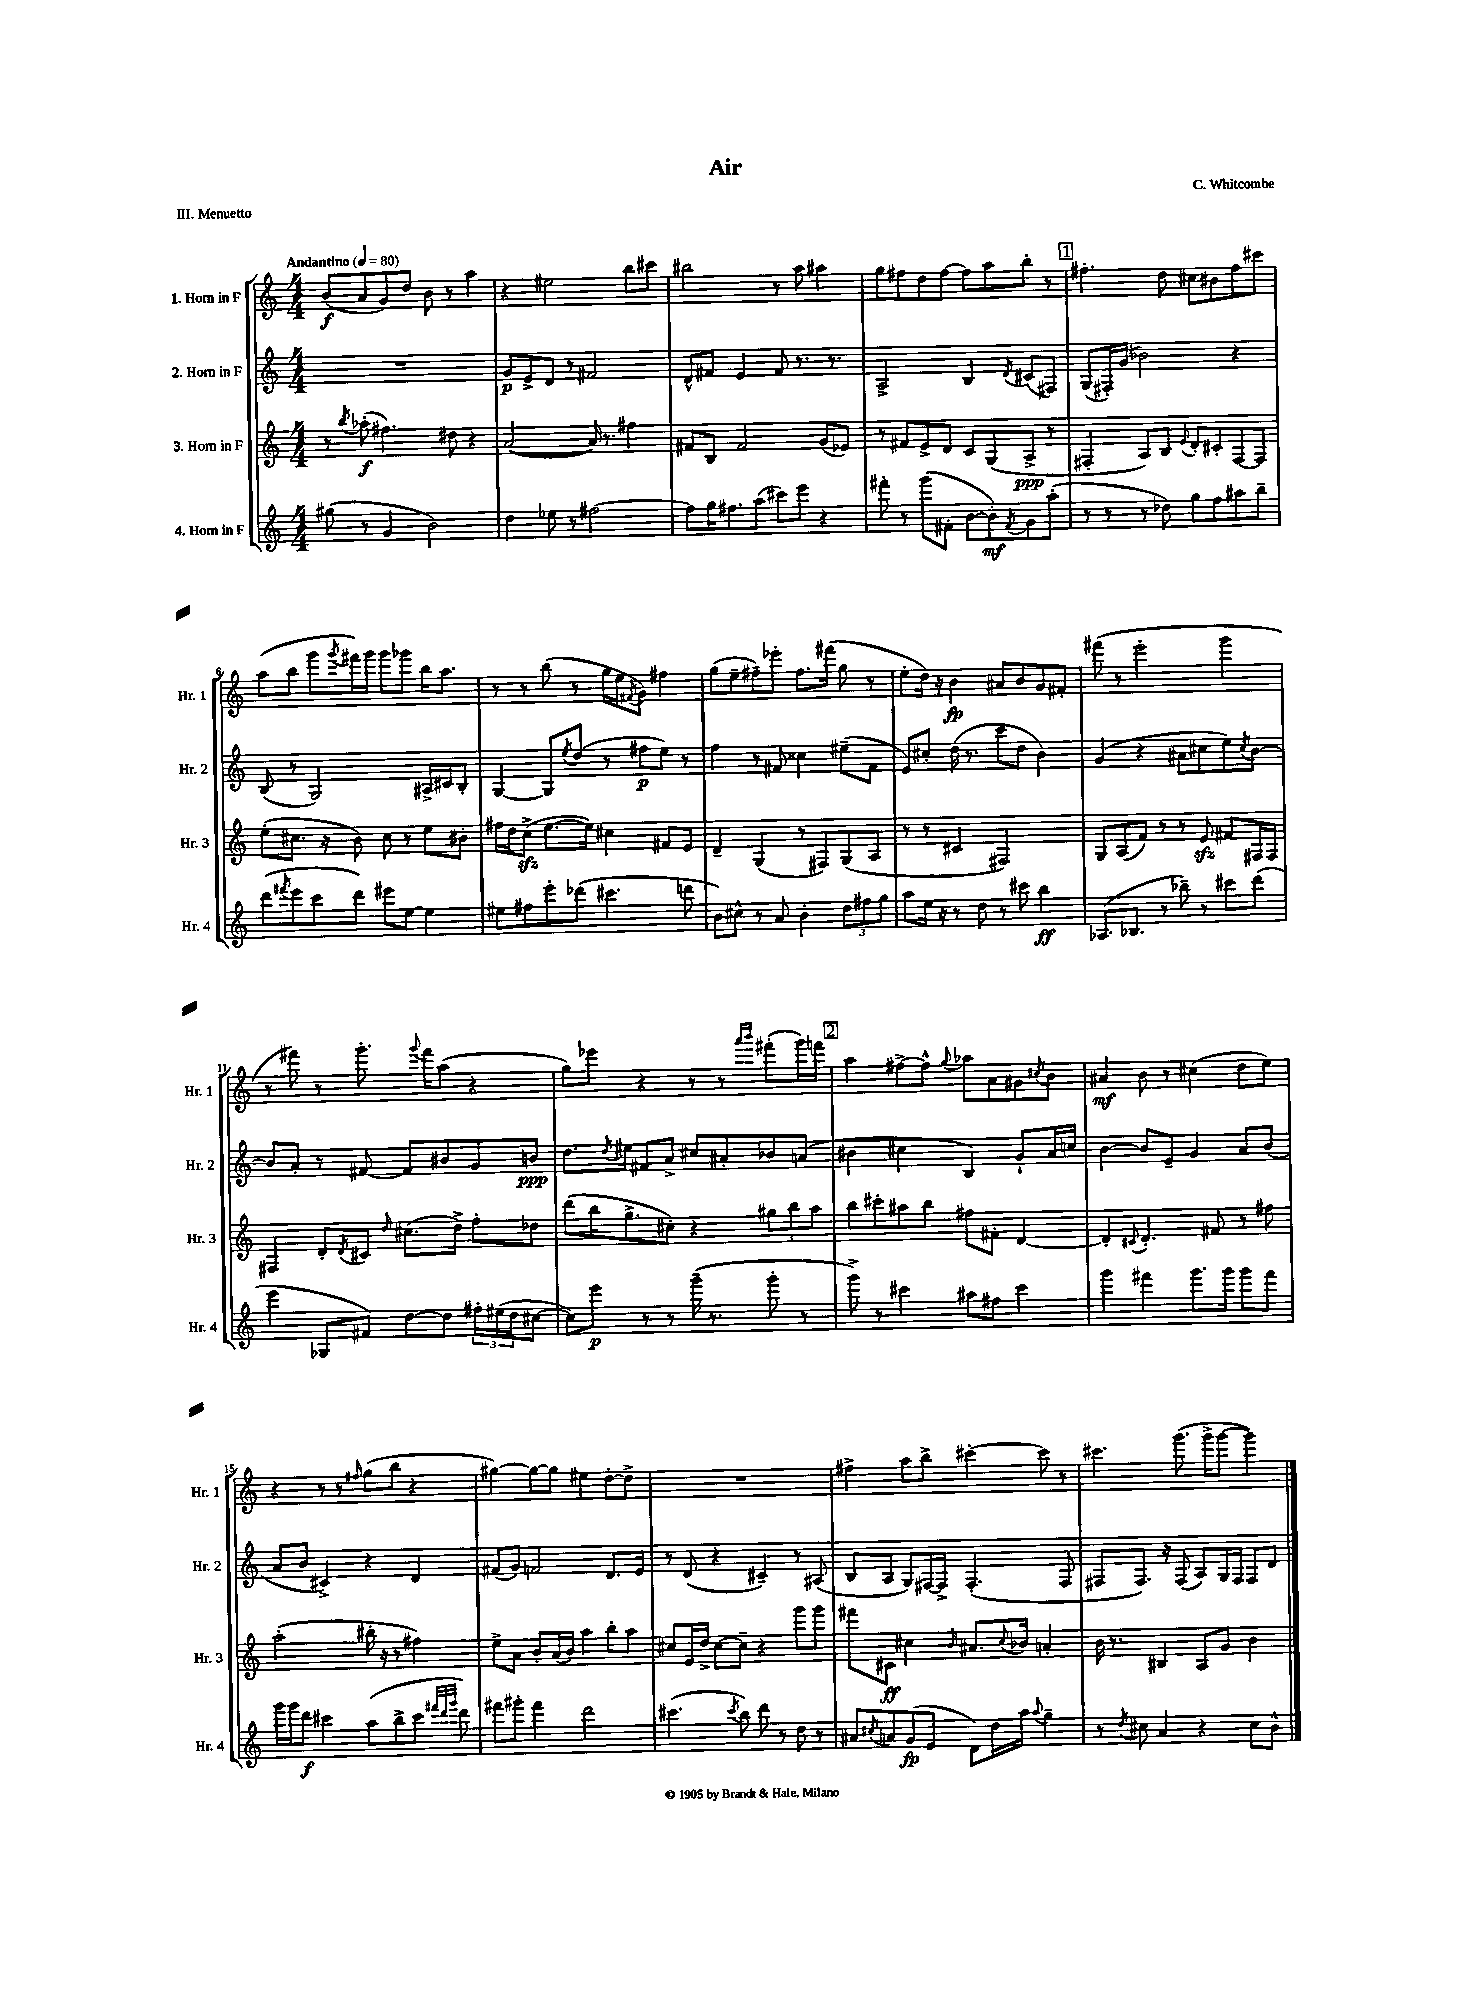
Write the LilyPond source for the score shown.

\header { title = "Air" composer = "C. Whitcombe" piece = "III. Menuetto" }
<<
\new StaffGroup <<
\new Staff = "s0" \with { instrumentName = "1. Horn in F" shortInstrumentName = "Hr. 1" } {
    \clef treble \key c \major \numericTimeSignature \time 4/4 \tempo "Andantino" 4 = 80
    b'8\f( a'8 g'8) d''8 b'8 r8 a''4 |
    r4 eis''2 b''8 cis'''8 |
    bis''2 r8 a''8 ais''4 |
    g''8 fis''8 d''8 fis''8~ fis''8 a''8 b''8-. r8 |
    \mark \markup { \box "1" } fis''4.-. d''8 cis''8 bis'8 fis''8 cis'''8 |
    a''8( b''8 g'''8 \acciaccatura { g'''8 } fis'''16) g'''16 g'''8 ges'''8 b''16 a''8. |
    r8 r8 b''8( r8 g''16 e''16 \acciaccatura { fis'8 } g'8) fis''4 |
    g''8( e''8-- fis''8--) ees'''8-. fis''8. fis'''16( g''8 r8 |
    e''8-. d''16) r16 b'4\fp ais'8 b'8 g'8 fis'8-. |
    fis'''8( r8 e'''2-. g'''4 |
    r8 fis'''8) r8 g'''8.-. \appoggiatura { g'''8 } fis'''16 a''8( r4 |
    g''8) ees'''8 r4 r8 r8 \grace { a'''16 b'''16 } fis'''8-.( g'''16) f'''16 |
    \mark \markup { \box "2" } a''4 fis''8~-> fis''8-^ \appoggiatura { g''8 } aes''8 a'8 gis'8 \acciaccatura { cis''8 } b'8 |
    ais'4\mf b'8 r8 cis''4( d''8 e''8) |
    r4 r8 r8 \grace { fis''16 } g''8( b''8 r4 |
    gis''4~) gis''8~ gis''8 eis''4 d''8~-. d''8-> |
    R1 |
    fis''4-> a''8 b''8-> cis'''4~-. cis'''8 r8 |
    cis'''4. g'''8.( g'''16-> g'''8~ g'''4) \bar "|." |
}
\new Staff = "s1" \with { instrumentName = "2. Horn in F" shortInstrumentName = "Hr. 2" } {
    \clef treble \key c \major \numericTimeSignature \time 4/4
    R1 |
    g'8\p e'8-> d'8 r8 fis'2 |
    d'8-^ fis'8 e'4 fis'8 r8. r8. |
    a2-> b4 \acciaccatura { d'8 } cis'8( fis8) |
    \mark \markup { \box "1" } g8( fis16-.) g'16( bes'2) r4 |
    b8( r8 g2) ais16-> cis'16 b8-. |
    g4~ g8 \acciaccatura { e''8 } d''8( r8 fis''8\p e''8) r8 |
    f''4 r8 fis'8 cisis''4 eis''8--( fis'8 |
    e'8) cis''8-. d''16( r8. c'''8 d''8 b'4) |
    g'4( r4 ais'8 cis''8 e''8) \acciaccatura { cis''8 } b'8~ |
    b'8 a'8-. r8 fis'8~ fis'8 bis'8 g'8 b'8\ppp |
    d''8. \acciaccatura { d''8 } eis''16 fis'8 a'8-> cis''8 ais'8-. bes'8 a'8( |
    \mark \markup { \box "2" } bis'4 cis''4 b4) g'8-! a'16 c''16 |
    b'4~ b'8 e'8-- g'4 a'8 b'8( |
    a'8 b'8 cis'4->) r4 d'4 |
    fis'8( g'8) f'2 d'8. e'16 |
    r8 d'8( r4 cis'4--) r8 ais8( |
    b8 a8 g8) fis16~ fis16-> fis4.-.( fis8 |
    fis8 fis8.) r16 fis8( a8) g16 fis16 fis8 d'8 \bar "|." |
}
\new Staff = "s2" \with { instrumentName = "3. Horn in F" shortInstrumentName = "Hr. 3" } {
    \clef treble \key c \major \numericTimeSignature \time 4/4
    r8 \acciaccatura { b''8 } aes''8-.\f( fis''4.) dis''8 r4 |
    a'2~( a'16) r8. fis''4 |
    fis'8 b8 fis'2 g'8( ees'8) |
    r8 fis'8 e'8-> d'8 c'8 g8( a8->\ppp r8 |
    \mark \markup { \box "1" } fis4-. a8) b8 \appoggiatura { e'8 } d'8-. cis'8-. fis8~ fis8 |
    e''8-.( cis''8. r16 b'8) cis''8 r8 e''8 bis'8-. |
    fis''16 d''16 c''8->\sfz( e''8.~ e''16) cis''4 fis'8 e'8 |
    d'4-- g4( r8 fis8) g8( a8 |
    r8 r8 cis'4 fis2) |
    g8 a8( f'8) r8 r8 e'8\sfz fis'8 fis16 fis16 |
    fis4 d'8-. \acciaccatura { d'8 } cis'8 \grace { d''16 } cis''8.( d''16->) f''8-. des''8 |
    d'''8( b''16 g''8.-> cis''8-.) r4 \tuplet 3/2 { gis''8 b''8 a''8 } |
    \mark \markup { \box "2" } b''8 cis'''8-. ais''8 b''8 fis''8 fis'8-. d'4~ |
    d'4-. \appoggiatura { cis'8 } d'4.-. fis'8 r8 fis''8 |
    a''2-.( bis''16-. r16 r8 fis''4) |
    e''8-> a'8 b'8-. a'16( b'16) a''4 b''8-. a''8 |
    cis''8 e'16 d''16-> cis''8~ cis''8-- r4 g'''8 g'''8 |
    fis'''8 cis'8\ff cis''4 \grace { b'16 } ais'8. \appoggiatura { cis''8 } bes'16 a'4-. |
    b'16 r8. bis4 a8 g'8 b'4 \bar "|." |
}
\new Staff = "s3" \with { instrumentName = "4. Horn in F" shortInstrumentName = "Hr. 4" } {
    \clef treble \key c \major \numericTimeSignature \time 4/4
    gis''8( r8 g'4 b'2) |
    d''4 ees''8 r8 fis''2~ |
    fis''8 g''16 fis''8. a''8( cis'''8) e'''8 r4 |
    fis'''8-. r8 g'''8( fis'8-. b'8~ b'8-.\mf) \acciaccatura { fis'8 } g'8 a''8-.( |
    \mark \markup { \box "1" } r8 r8 r8 des''8) g''8 f''8 ais''8 b''8-- |
    d'''8( \acciaccatura { fis'''8 } e'''8 c'''8 d'''8) eis'''8 e''8~ e''4 |
    eis''8 fis''8 e'''8-. des'''8( cis'''4. d'''8 |
    b'8) cis''8-^ r8 a'8 b'4-. \tuplet 3/2 { d''8 fis''8 g''8 } |
    a''8 e''16 r16 r8 d''8 r8 cis'''8 b''4\ff |
    aes8.( bes8. r8 bes''8--) r8 cis'''8 d'''8( |
    e'''4 ges8 fis'8) d''8~ d''8 \tuplet 3/2 { fis''16-. eis''16( d''16 } cis''8~ |
    cis''8) e'''8\p r8 r8 g'''16--( r8. g'''8-. r8 |
    \mark \markup { \box "2" } g'''8->) r8 cis'''4 ais''8 fis''8 cis'''4 |
    g'''4 fis'''4 g'''8. g'''16 g'''8 fis'''8 |
    g'''16 g'''16 d'''8\f cis'''4 a''8( b''8-> cis'''8 \grace { fis'''32 d'''32 g'''32 } d'''8) |
    fis'''8 gis'''8-. fis'''4 d'''2 |
    cis'''4.( \acciaccatura { cis'''8 } b''8) d'''8 r8 d''8 r8 |
    ais'8 \acciaccatura { cis''8 } a'8 g'8\fp( e'8 d'8) d''16 a''16 \appoggiatura { a''8 } g''4-- |
    r8 \acciaccatura { d''8 } cis''8 a'4 r4 cis''8 b'8-^ \bar "|." |
}
>>
>>
